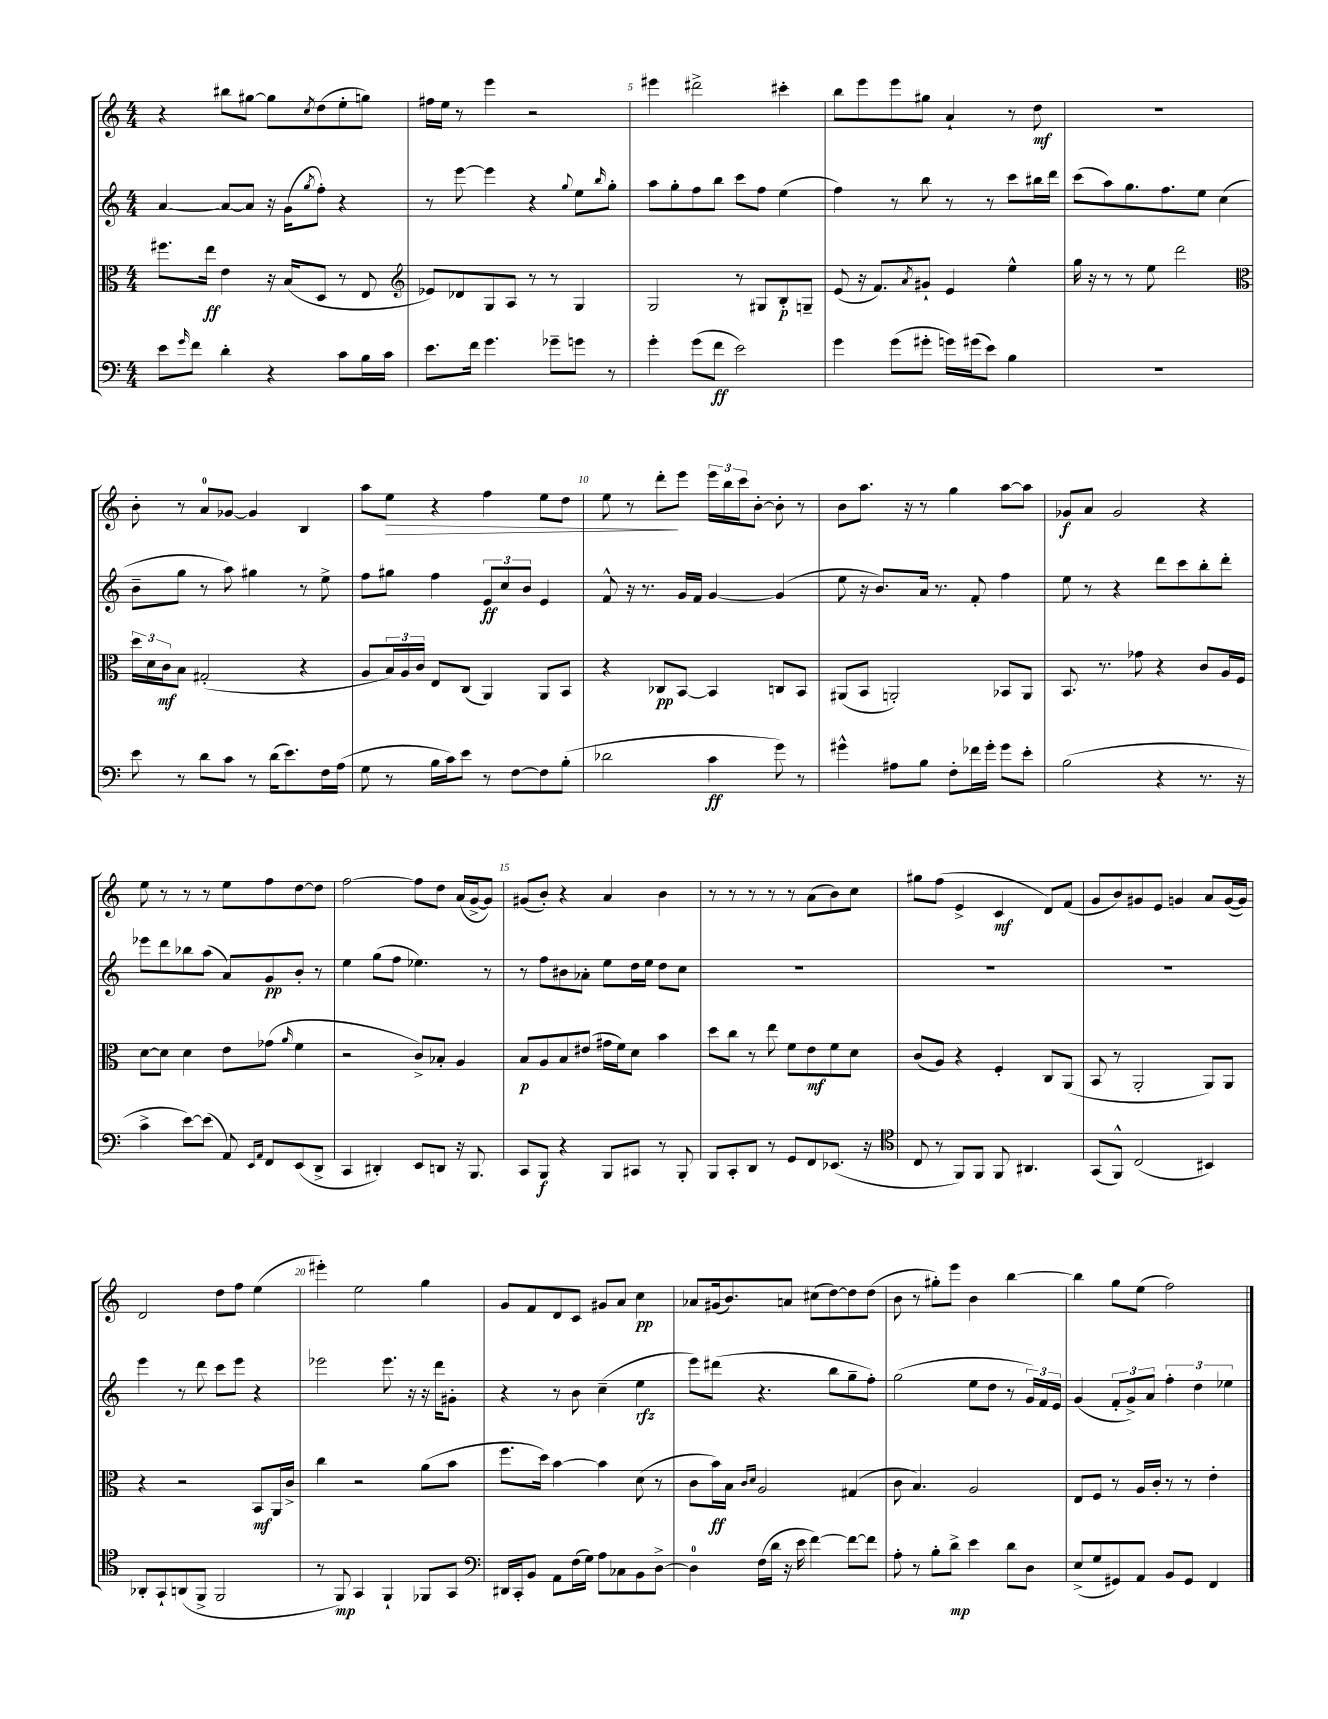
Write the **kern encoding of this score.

**kern	**dynam	**kern	**dynam	**kern	**dynam	**kern	**dynam
*part4	*part4	*part3	*part3	*part2	*part2	*part1	*part1
*staff4	*staff4	*staff3	*staff3	*staff2	*staff2	*staff1	*staff1
*clefF4	*	*clefC3	*	*clefG2	*	*clefG2	*
*k[]	*	*k[]	*	*k[]	*	*k[]	*
*M4/4	*	*M4/4	*	*M4/4	*	*M4/4	*
=3	=3	=3	=3	=3	=3	=3	=3
8e\L	.	8.ff#X\L	.	[4a/	.	4r	.
16qqg/	.	.	.	.	.	.	.
8f\J	.	.	.	.	.	.	.
.	.	16ee\Jk	ff	.	.	.	.
4d'\	.	4e\	.	8a/L_	.	8bb#X\L	.
.	.	.	.	8a/J]	.	[8gg#X\J	.
4r	.	16r	.	16r	.	8gg#\L]	.
.	.	(16B/KL	.	(16g\KL	.	.	.
.	.	.	.	8qgg/	.	8qcc/	.
.	.	8D/J	.	8ff'\J)	.	(8dd\	.
8c\L	.	8r	.	4r	.	8ee'\	.
16B\L	.	8E/	.	.	.	8ggn\J)	.
16c\JJ	.	.	.	.	.	.	.
=4	=4	=4	=4	=4	=4	=4	=4
*	*	*clefG2	*	*	*	*	*
8.e\L	.	8e-X/L)	.	8r	.	16ff#X\LL	.
.	.	.	.	.	.	16ee\JJ	.
.	.	8d-X/	.	[8eee\	.	8r	.
16f\Jk	.	.	.	.	.	.	.
4.g\	.	8G/	.	4eee\]	.	4eee\	.
.	.	8A/J	.	.	.	.	.
.	.	8r	.	4r	.	2r	.
8g-X~\L	.	8r	.	.	.	.	.
.	.	.	.	8qqgg/	.	.	.
8gn\J	.	4G/	.	8ee\L	.	.	.
.	.	.	.	16qqbb/	.	.	.
8r	.	.	.	8gg'\J	.	.	.
=5	=5	=5	=5	=5	=5	=5	=5
4g'\	.	2G/	.	8aa\L	.	4eee#X\	.
.	.	.	.	8gg'\	.	.	.
(8g\L	.	.	.	8ff\	.	2ddd#X^\	.
8f\J	ff	.	.	8bb\J	.	.	.
2e\)	.	8r	.	8ccc\L	.	.	.
.	.	8G#X/L	.	8ff\J	.	.	.
.	.	8B'/	p	(4ee\	.	4ccc#X'\	.
.	.	8Gn~/J	.	.	.	.	.
=6	=6	=6	=6	=6	=6	=6	=6
4g\	.	(8e/	.	4ff\)	.	8bb\L	.
.	.	16r	.	.	.	8eee\	.
.	.	8.f/L)	.	.	.	.	.
(8g\L	.	.	.	8r	.	8eee\	.
.	.	8qa/	.	.	.	.	.
8g#X'\J	.	8g#X`/J	.	8bb\	.	8gg#X\J	.
16gn\LL)	.	4e/	.	8r	.	4a`/	.
(16g#X\J	.	.	.	.	.	.	.
8e\J)	.	.	.	8r	.	.	.
4B\	.	4ee^^\	.	8ccc\L	.	8r	.
.	.	.	.	16bb#X\L	.	8dd\	mf
.	.	.	.	16ddd\JJ	.	.	.
=7	=7	=7	=7	=7	=7	=7	=7
1r	.	16gg\	.	(8ccc\L	.	1r	.
.	.	16r	.	.	.	.	.
.	.	8r	.	8aa\)	.	.	.
.	.	8r	.	8.gg\	.	.	.
.	.	8ee\	.	.	.	.	.
.	.	.	.	8.ff\	.	.	.
.	.	2ddd\	.	.	.	.	.
.	.	.	.	8ee\J	.	.	.
.	.	.	.	(4cc\	.	.	.
!!LO:LB:g=z
=8	=8	=8	=8	=8	=8	=8	=8
*	*	*clefC3	*	*	*	*	*
8e\	.	24dd\LL	.	8b~\L	.	8b'\	.
.	.	24d\	.	.	.	.	.
.	.	24c\J	mf	.	.	.	.
8r	.	8B\J	.	8gg\J	.	8r	.
8d\L	.	(2G#X'/	.	8r	.	8a/L	.
8c\J	.	.	.	8aa\)	.	[8g-X/J	.
8r	.	.	.	4gg#X\	.	4g-/]	.
(16d\KL	.	.	.	.	.	.	.
8.e\)	.	.	.	.	.	.	.
.	.	4r	.	8r	.	4B/	.
16F\L	.	.	.	8ee^\	.	.	.
(16A\JJ	.	.	.	.	.	.	.
=9	=9	=9	=9	=9	=9	=9	=9
8G\	.	8A/L	.	8ff\L	.	8aa\L	.
!	!	!	!	!	!	!	!LO:HP:b
8r	.	24B/L)	.	8gg#X\J	.	8ee\J	>
.	.	24A/	.	.	.	.	.
.	.	24c/JJ	.	.	.	.	.
16B\LL	.	8E/L	.	4ff\	.	4r	.
16c\J)	.	.	.	.	.	.	.
8e\J	.	(8C/J	.	.	.	.	.
8r	.	4AA/)	.	12e/L	ff	4ff\	.
.	.	.	.	12cc/	.	.	.
[8F\L	.	.	.	.	.	.	.
.	.	.	.	12b/J	.	.	.
8F\]	.	8AA/L	.	4e/	.	8ee\L	.
(8B'\J	.	8BB/J	.	.	.	8dd\J	.
=10	=10	=10	=10	=10	=10	=10	=10
2d-X\	.	4r	.	8f^^/	.	8ee\	.
.	.	.	.	16r	.	8r	.
.	.	.	.	8.r	.	.	.
.	.	8C-X/L	pp	.	.	8ddd'\L	.
.	.	[8BB/J	.	16g/LL	.	8eee\J	]
.	.	.	.	16f/JJ	.	.	.
4c\	ff	4BB/]	.	[4g/	.	24eee\LL	.
.	.	.	.	.	.	24bb\	.
.	.	.	.	.	.	24ccc\J	.
.	.	.	.	.	.	[8b'\J	.
8g\)	.	8Cn/L	.	(4g/]	.	8b'\]	.
8r	.	8BB/J	.	.	.	8r	.
=11	=11	=11	=11	=11	=11	=11	=11
4g#X^^\	.	(8AA#X/L	.	8ee\	.	8b\L	.
.	.	8BB/J	.	16r	.	8.aa\J	.
.	.	.	.	8.b/L)	.	.	.
8A#X\L	.	2AAn'/)	.	.	.	.	.
.	.	.	.	.	.	16r	.
8B\J	.	.	.	16a/Jk	.	8r	.
.	.	.	.	8.r	.	.	.
8F'\L	.	.	.	.	.	4gg\	.
16f-X\L	.	.	.	8f'/	.	.	.
16g#'\JJ	.	.	.	.	.	.	.
8g#\L	.	8BB-X/L	.	4ff\	.	[8aa\L	.
8e'\J	.	8AA/J	.	.	.	8aa\J]	.
=12	=12	=12	=12	=12	=12	=12	=12
(2B\	.	8.BB/	.	8ee\	.	8g-X/L	f
.	.	.	.	8r	.	8a/J	.
.	.	8.r	.	.	.	.	.
.	.	.	.	4r	.	2g-/	.
.	.	8g-X\	.	.	.	.	.
4r	.	4r	.	8ddd\L	.	.	.
.	.	.	.	8ccc\	.	.	.
8.r	.	8c/L	.	8bb'\	.	4r	.
.	.	16A/L	.	8ddd'\J	.	.	.
16r	.	16F/JJ	.	.	.	.	.
!!LO:LB:g=z
=13	=13	=13	=13	=13	=13	=13	=13
4c^\	.	[8d\L	.	8eee-X\L	.	8ee\	.
.	.	8d\J]	.	8ddd\	.	8r	.
[8e\L)	.	4d\	.	8bb-X\	.	8r	.
(8e\J]	.	.	.	(8aa\J	.	8r	.
8AA/)	.	8e\L	.	8a/L)	.	8ee\L	.
16qqEE/LL	.	.	.	.	.	.	.
16qqAA/JJ	.	.	.	.	.	.	.
8FF/L	.	(8g-X\J	.	8g/	pp	8ff\	.
.	.	16qqa/	.	.	.	.	.
(8EE/	.	4f\	.	8b'/J	.	[8dd\	.
8DD^/J	.	.	.	8r	.	8dd\J]	.
=14	=14	=14	=14	=14	=14	=14	=14
4CC/	.	2r	.	4ee\	.	[2ff\	.
4DD#X'/)	.	.	.	(8gg\L	.	.	.
.	.	.	.	8ff\J	.	.	.
8EE/L	.	8c^/L)	.	4.ee-X\)	.	8ff\L]	.
8DDn/J	.	8B-X'/J	.	.	.	8dd\J	.
16r	.	4A/	.	.	.	(16a/LL	.
8.BBB/	.	.	.	.	.	[16g^/J	.
.	.	.	.	8r	.	8g/J])	.
=15	=15	=15	=15	=15	=15	=15	=15
8CC/L	.	8B/L	p	8r	.	(8g#X/L	.
8BBB/J	f	8A/	.	8ff\L	.	8b'/J)	.
4r	.	8B/	.	8b#X\	.	4r	.
.	.	(8e#X/J	.	8a-X'\J	.	.	.
8BBB/L	.	16g#X\LL	.	8ee\L	.	4a/	.
.	.	16f\J)	.	.	.	.	.
8CC#X/J	.	8d\J	.	16dd\L	.	.	.
.	.	.	.	16ee\JJ	.	.	.
8r	.	4b\	.	8dd\L	.	4b\	.
8BBB'/	.	.	.	8cc\J	.	.	.
=16	=16	=16	=16	=16	=16	=16	=16
8BBB/L	.	8dd\L	.	1r	.	8r	.
8CC'/	.	8cc\J	.	.	.	8r	.
8DD/J	.	8r	.	.	.	8r	.
8r	.	8ee\	.	.	.	8r	.
8GG/L	.	8f\L	.	.	.	8r	.
8FF/	.	8e\	mf	.	.	(8a\L	.
(8.EE-X/J	.	8f\	.	.	.	8b\)	.
.	.	8d\J	.	.	.	8cc\J	.
16r	.	.	.	.	.	.	.
=17	=17	=17	=17	=17	=17	=17	=17
*clefC4	*	*	*	*	*	*	*
8C/	.	(8c/L	.	1r	.	8gg#X\L	.
8r	.	8A/J)	.	.	.	(8ff\J	.
8FF/L)	.	4r	.	.	.	4e^/	.
8FF/J	.	.	.	.	.	.	.
8FF/	.	4F'/	.	.	.	4c/	mf
4.AA#X/	.	.	.	.	.	.	.
.	.	8C/L	.	.	.	8d/L)	.
.	.	(8AA/J	.	.	.	(8f/J	.
=18	=18	=18	=18	=18	=18	=18	=18
(8GG/L	.	8BB/	.	1r	.	8g/L	.
8FF^^/J)	.	8r	.	.	.	8b/)	.
(2C/	.	2AA'/	.	.	.	8g#X/	.
.	.	.	.	.	.	8e/J	.
.	.	.	.	.	.	4gn/	.
4BB#X/)	.	8AA/L)	.	.	.	8a/L	.
.	.	8AA/J	.	.	.	([16g/L	.
.	.	.	.	.	.	16g/JJ])	.
!!LO:LB:g=z
=19	=19	=19	=19	=19	=19	=19	=19
8AA-X'/L	.	4r	.	4eee\	.	2d/	.
8GG`/	.	.	.	.	.	.	.
(8AAn/	.	2r	.	8r	.	.	.
8FF^/J	.	.	.	8ddd\	.	.	.
2FF/	.	.	.	8ccc\L	.	8dd\L	.
.	.	.	.	8eee\J	.	8ff\J	.
.	.	8BB/L	mf	4r	.	(4ee\	.
.	.	16AA/L	.	.	.	.	.
.	.	16c^/JJ	.	.	.	.	.
=20	=20	=20	=20	=20	=20	=20	=20
8r	.	4cc\	.	2eee-X\	.	4eee#X'\)	.
8FF/)	mp	.	.	.	.	.	.
4GG/	.	2r	.	.	.	2ee\	.
4FF`/	.	.	.	8.eee-\	.	.	.
.	.	.	.	16r	.	.	.
8FF-X/L	.	(8a\L	.	16r	.	4gg\	.
.	.	.	.	16ddd\KL	.	.	.
8GG/J	.	8b\J	.	8g#X'\J	.	.	.
=21	=21	=21	=21	=21	=21	=21	=21
*clefF4	*	*	*	*	*	*	*
16DD#X/LL	.	8.ff\L	.	4r	.	8g/L	.
16CC'/J	.	.	.	.	.	.	.
8BB/J	.	.	.	.	.	8f/	.
.	.	16dd\Jk)	.	.	.	.	.
8AA\L	.	[4b\	.	8r	.	8d/	.
(16F\L	.	.	.	8b\	.	8c/J	.
16G\JJ)	.	.	.	.	.	.	.
8A\L	.	4b\]	.	(4cc~\	.	8g#X/L	.
8C-X\	.	.	.	.	.	8a/J	.
8BB\	.	(8d\	.	4ee\	rfz	4cc\	pp
[8D^\J	.	8r	.	.	.	.	.
=22	=22	=22	=22	=22	=22	=22	=22
4D\]	.	8c\L	.	8eee\L)	.	8a-X/L	.
.	.	16b\L)	ff	(8ddd#X\J	.	(16g#X/k	.
.	.	16B\JJ	.	.	.	8.b/)	.
.	.	16qqc/LL	.	.	.	.	.
.	.	16qqd/JJ	.	.	.	.	.
(16F\LL	.	2A/	.	4.r	.	.	.
16d\JJ	.	.	.	.	.	.	.
16r	.	.	.	.	.	8an/J	.
16e\	.	.	.	.	.	.	.
[4f\)	.	.	.	.	.	(8cc#X\L	.
.	.	.	.	8bb\L	.	[8dd\)	.
8f\L_	.	(4G#X/	.	8gg~\	.	8dd\]	.
8f\J]	.	.	.	8ff'\J)	.	(8dd\J	.
=23	=23	=23	=23	=23	=23	=23	=23
8A'\	.	8c\	.	(2gg\	.	8b\	.
8r	.	4.B/)	.	.	.	8r	.
8B'\L	.	.	.	.	.	8gg#X'\L)	.
8d^\J	mp	.	.	.	.	8eee\J	.
4e\	.	2A/	.	8ee\L	.	4b\	.
.	.	.	.	8dd\J	.	.	.
8d\L	.	.	.	8r	.	[4bb\	.
8D\J	.	.	.	24g/LL)	.	.	.
.	.	.	.	24f/	.	.	.
.	.	.	.	24e/JJ	.	.	.
=24	=24	=24	=24	=24	=24	=24	=24
(8E^/L	.	8E/L	.	(4g/	.	4bb\]	.
8G/	.	8F/J	.	.	.	.	.
8GG#X/)	.	8r	.	12f'/L	.	8gg\L	.
.	.	.	.	12g^/)	.	.	.
8AA/J	.	16A/LL	.	.	.	(8ee\J	.
.	.	.	.	12a/J	.	.	.
.	.	16c'/JJ	.	.	.	.	.
8BB/L	.	8r	.	6ff'\	.	2ff\)	.
8GG#/J	.	8r	.	.	.	.	.
.	.	.	.	6dd\	.	.	.
4FF/	.	4e'\	.	.	.	.	.
.	.	.	.	6ee-X\	.	.	.
==	==	==	==	==	==	==	==
*-	*-	*-	*-	*-	*-	*-	*-
